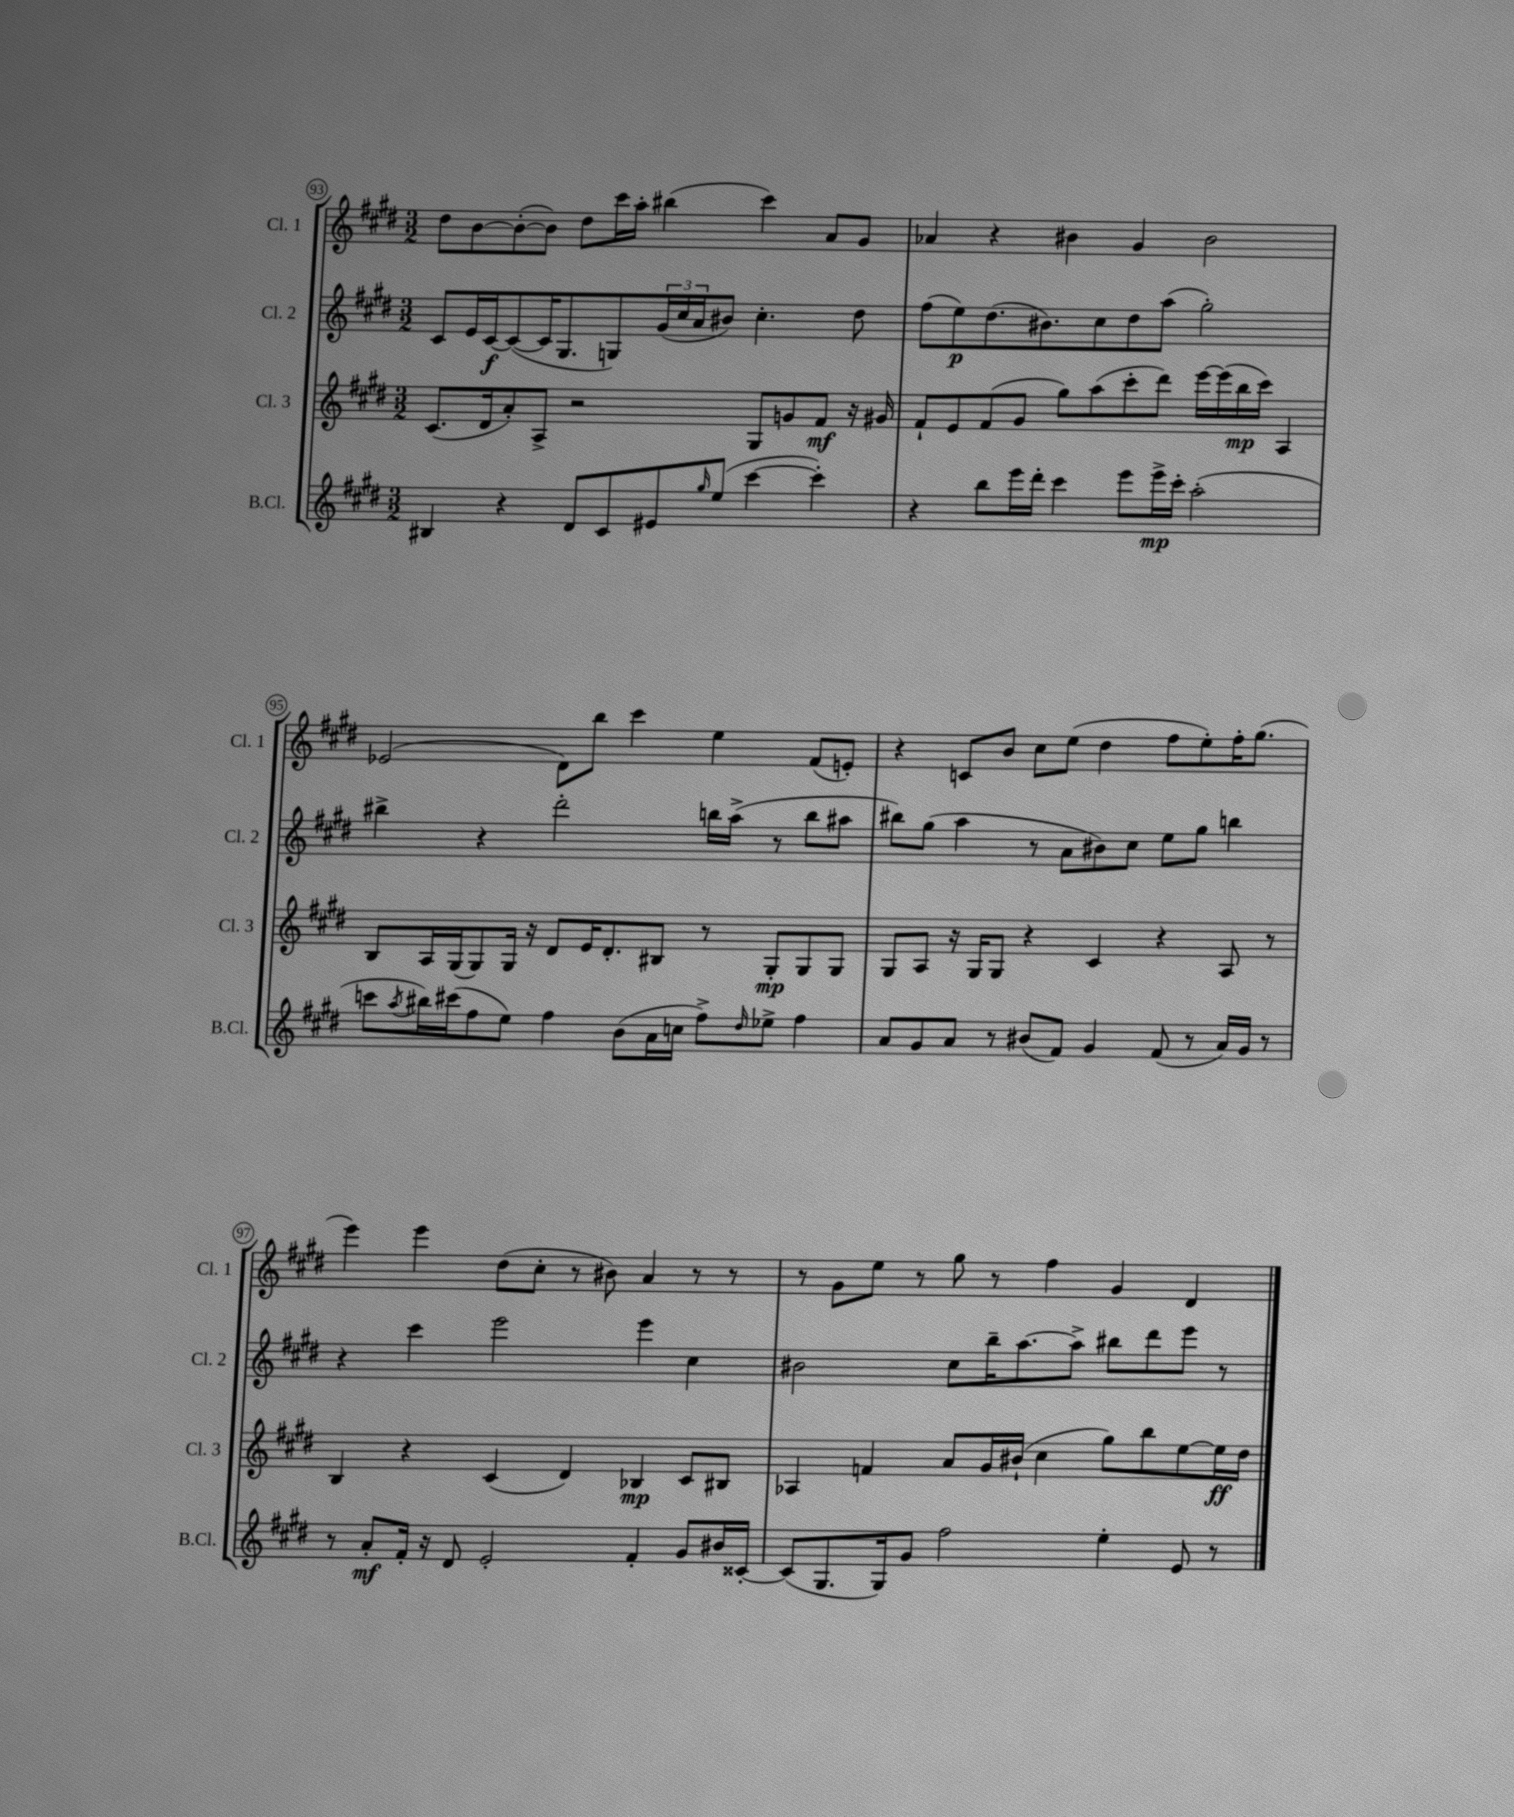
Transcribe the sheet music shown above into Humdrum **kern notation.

**kern	**dynam	**kern	**dynam	**kern	**dynam	**kern
*part4	*part4	*part3	*part3	*part2	*part2	*part1
*staff4	*staff4	*staff3	*staff3	*staff2	*staff2	*staff1
*I"B.Cl.	*	*I"Cl. 3	*	*I"Cl. 2	*	*I"Cl. 1
*I'B.Cl.	*	*I'Cl. 3	*	*I'Cl. 2	*	*I'Cl. 1
*clefG2	*	*clefG2	*	*clefG2	*	*clefG2
*k[f#c#g#d#]	*	*k[f#c#g#d#]	*	*k[f#c#g#d#]	*	*k[f#c#g#d#]
*M3/2	*	*M3/2	*	*M3/2	*	*M3/2
=93	=93	=93	=93	=93	=93	=93
4B#X/	.	(8.c#/L	.	8c#/L	.	8dd#\L
.	.	.	.	16e/L	.	[8b\
.	.	16d#/k	.	[16c#/J	f	.
4r	.	8a'/)	.	(8c#/_	.	(8b'\_
.	.	8A^/J	.	16c#/K]	.	8b\J])
.	.	.	.	8.G#/	.	.
8d#/L	.	2r	.	.	.	8dd#\L
8c#/	.	.	.	8Gn/)	.	16ccc#\L
.	.	.	.	.	.	16aa'\JJ
8e#X/	.	.	.	(24g#/L	.	(4bb#X\
.	.	.	.	24cc#/	.	.
.	.	.	.	24a/J	.	.
16qqgg#/	.	.	.	.	.	.
(8ee/J	.	.	.	8b#X/J)	.	.
[4ccc#\	.	8G#/L	.	4.cc#'\	.	4ccc#\)
.	.	8gn/	.	.	.	.
4ccc#'\])	.	8f#/J	mf	.	.	8a/L
.	.	16r	.	8dd#\	.	8g#/J
.	.	16g#X/	.	.	.	.
=94	=94	=94	=94	=94	=94	=94
4r	.	8f#`/L	.	(8ff#\L	.	4a-X/
.	.	8e/	.	8ee\)	p	.
8bb\L	.	(8f#/	.	(8.dd#\	.	4r
16eee\L	.	8g#/J	.	.	.	.
16ddd#'\JJ	.	.	.	8.b#X\)	.	.
4ccc#\	.	8gg#\L)	.	.	.	4b#X\
.	.	(8aa\	.	8cc#\	.	.
8eee\L	.	8ccc#'\	.	8dd#\	.	4g#/
16eee^\L	mp	8ddd#\J)	.	(8aa\J	.	.
16ccc#'\JJ	.	.	.	.	.	.
(2aa'\	.	[16eee\LL	.	2gg#'\)	.	2b#\
.	.	(16eee\]	.	.	.	.
.	.	16bb\	mp	.	.	.
.	.	16ccc#\JJ)	.	.	.	.
.	.	4A/	.	.	.	.
!!LO:LB:g=z
=95	=95	=95	=95	=95	=95	=95
8cccn\L	.	8B/L	.	4bb#X^\	.	(2e-X/
8qaa/	.	.	.	.	.	.
16bb#X\L)	.	16A/L	.	.	.	.
(16ccc#X\J	.	(16G#/J	.	.	.	.
8ff#\	.	8G#/)	.	4r	.	.
8ee\J)	.	16G#/Jk	.	.	.	.
.	.	16r	.	.	.	.
4ff#\	.	8d#/L	.	2ddd#'\	.	8d#\L)
.	.	16e/K	.	.	.	8bb\J
.	.	8.d#'/	.	.	.	.
(8b\L	.	.	.	.	.	4ccc#\
16a\L	.	8B#X/J	.	.	.	.
16ccn\JJ	.	.	.	.	.	.
8ff#^\L)	.	8r	.	16bbn\LL	.	4ee\
.	.	.	.	(16aa^\JJ	.	.
16qqdd#/	.	.	.	.	.	.
8ee-X^\J	.	8G#'/L	mp	8r	.	.
4ff#\	.	8G#/	.	8bb\L	.	(8f#/L
.	.	8G#/J	.	8aa#X\J	.	8en'/J)
=96	=96	=96	=96	=96	=96	=96
8a/L	.	8G#/L	.	8bb#X\L)	.	4r
8g#/	.	8A/J	.	(8gg#\J	.	.
8a/J	.	16r	.	4aa\	.	8cn/L
.	.	16G#/KL	.	.	.	.
8r	.	8G#/J	.	.	.	8b/J
(8b#X/L	.	4r	.	8r	.	8cc#\L
8f#/J)	.	.	.	8a\L	.	(8ee\J
4g#/	.	4c#/	.	8b#X\)	.	4dd#\
.	.	.	.	8cc#\J	.	.
(8f#/	.	4r	.	8ee\L	.	8ff#\L
8r	.	.	.	8gg#\J	.	8ee'\)
16a/LL)	.	8A/	.	4bbn\	.	16ff#'\K
16g#/JJ	.	.	.	.	.	(8.gg#\J
8r	.	8r	.	.	.	.
!!LO:LB:g=z
=97	=97	=97	=97	=97	=97	=97
8r	.	4B/	.	4r	.	4eee\)
8a'/L	mf	.	.	.	.	.
16f#'/Jk	.	4r	.	4ccc#\	.	4eee\
16r	.	.	.	.	.	.
8d#/	.	.	.	.	.	.
2e'/	.	(4c#/	.	2eee\	.	(8dd#\L
.	.	.	.	.	.	8cc#'\J
.	.	4d#/)	.	.	.	8r
.	.	.	.	.	.	8b#X\)
4f#'/	.	4B-X/	mp	4eee\	.	4a/
8g#/L	.	8c#/L	.	4cc#\	.	8r
16b#X/L	.	8B#X/J	.	.	.	8r
[16c##X'/JJ	.	.	.	.	.	.
=98	=98	=98	=98	=98	=98	=98
(8c##/L]	.	4A-X/	.	2b#X\	.	8r
8.G#/	.	.	.	.	.	8g#\L
.	.	4fn/	.	.	.	8ee\J
16G#/k)	.	.	.	.	.	.
8g#/J	.	.	.	.	.	8r
2ff#\	.	8a/L	.	8cc#\L	.	8gg#\
.	.	16g#/L	.	16bb~\K	.	8r
.	.	(16b#X`/JJ	.	[8.aa\	.	.
.	.	4cc#\	.	.	.	4ff#\
.	.	.	.	8aa^\J]	.	.
4ee'\	.	8gg#\L)	.	8bb#X\L	.	4g#/
.	.	8bb\	.	8ddd#\	.	.
8e/	.	[8ee\	.	8eee\J	.	4d#/
8r	.	16ee\L]	ff	8r	.	.
.	.	16dd#\JJ	.	.	.	.
==	==	==	==	==	==	==
*-	*-	*-	*-	*-	*-	*-
